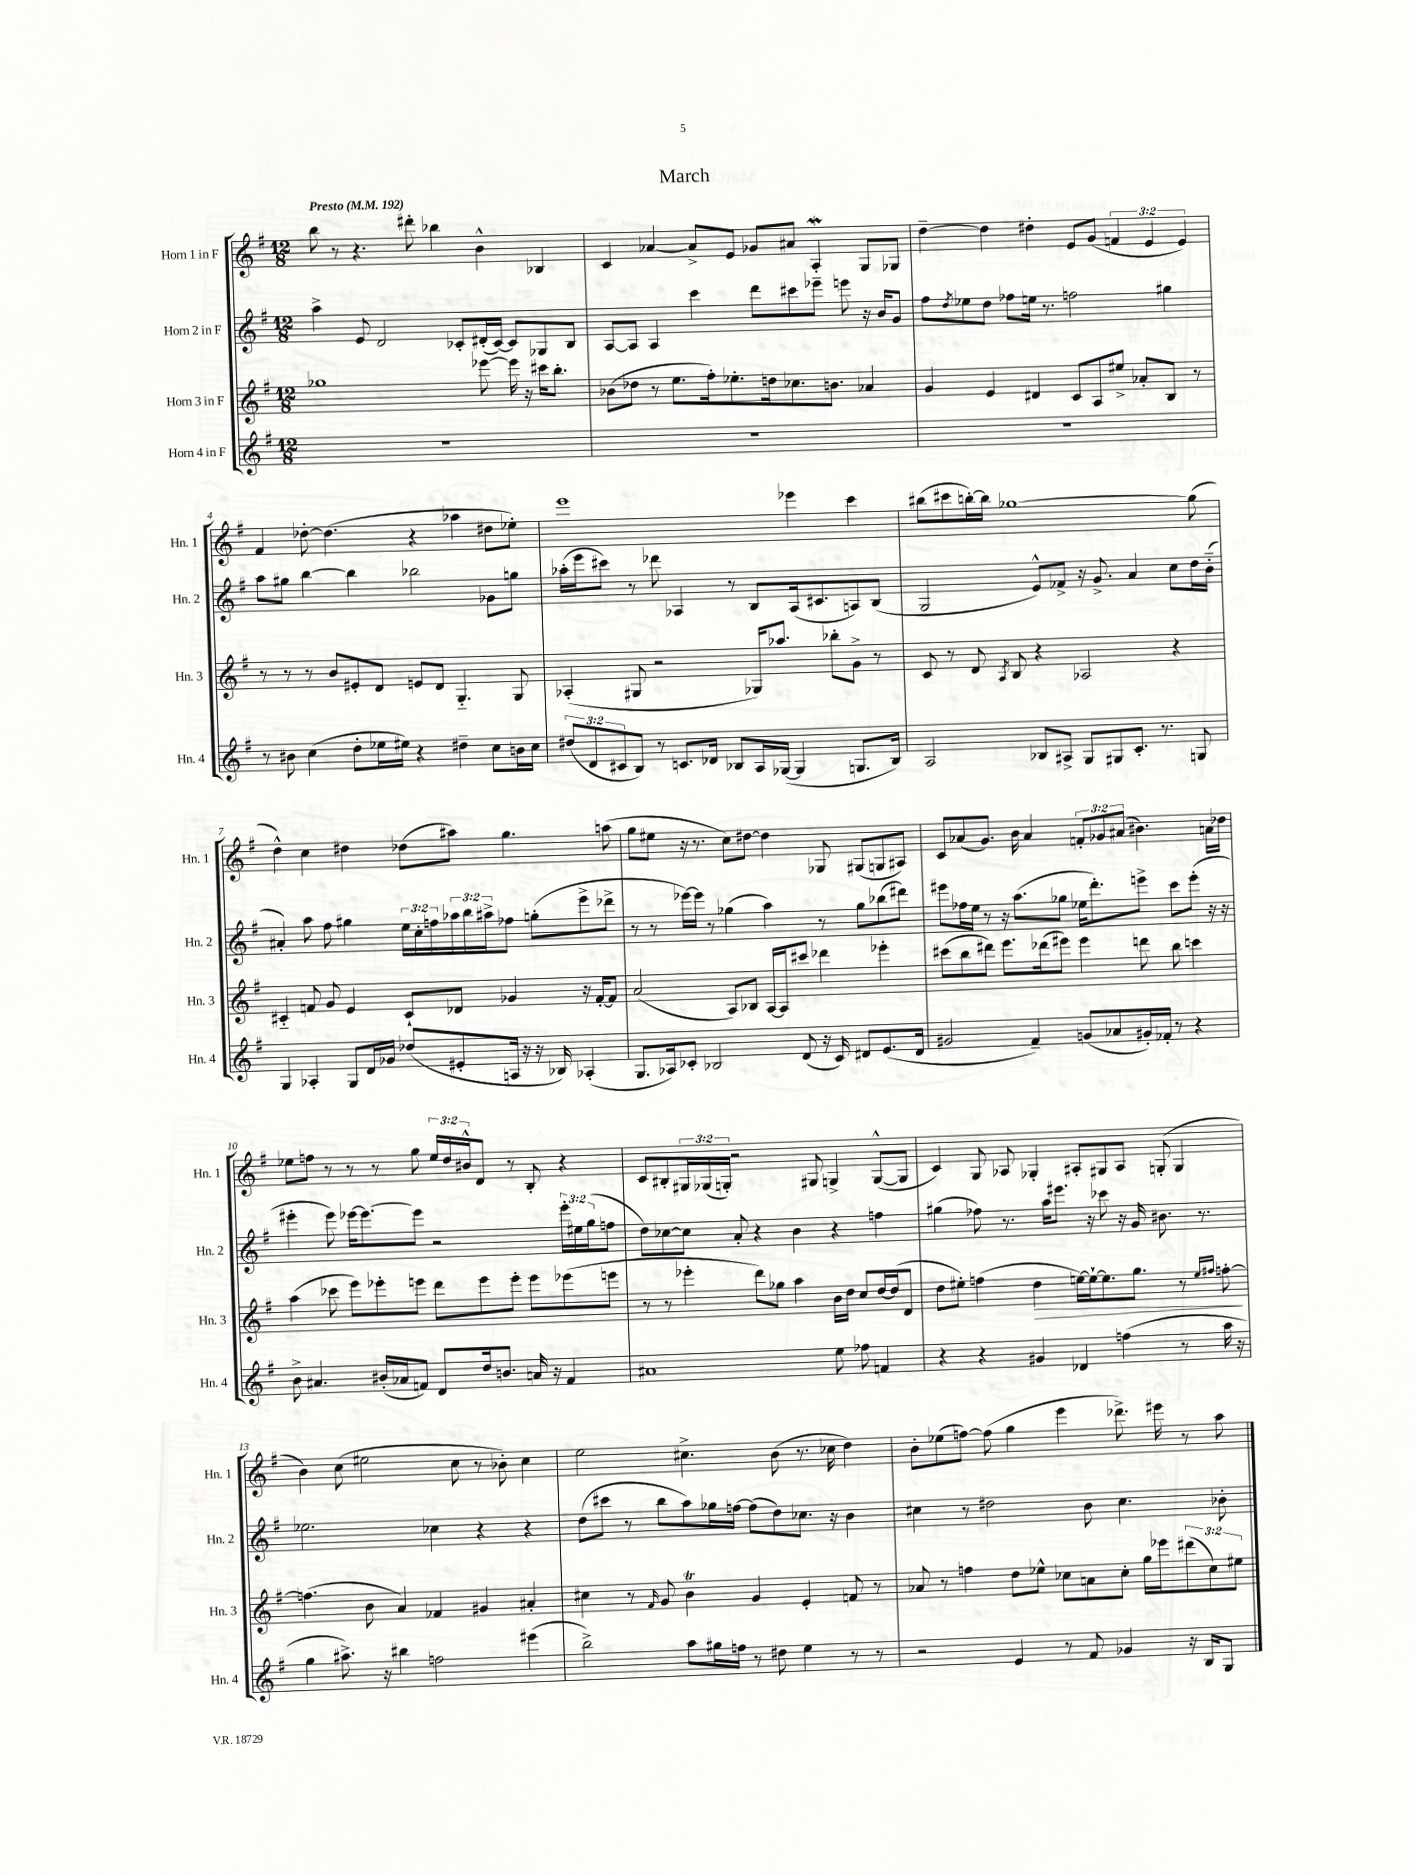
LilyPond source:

\header { title = "March" }
<<
\new StaffGroup <<
\new Staff = "s0" \with { instrumentName = "Horn 1 in F" shortInstrumentName = "Hn. 1" } {
    \clef treble \key g \major \numericTimeSignature \time 12/8 \override Staff.TupletNumber.text = #tuplet-number::calc-fraction-text \tempo "Presto" 4 = 192
    b''8 r8 r4. dis'''8-. bes''4 b'4-^ bes4 |
    c'4 aes'4~ aes'8-> e'8 ges'8 ais'8 a4-.\mordent g8 ges8 |
    d''4~-- d''4 dis''4-. e'8 g'8( \tuplet 3/2 { f'4 e'4 e'4) } |
    fis'4 des''8~-. des''4.( r4 aes''4 dis''8 ees''8-.) |
    e'''1 ees'''4 c'''4 |
    bis''8( cis'''8 b''16~-.) b''16 ges''1~ ges''8( |
    d''4-^) c''4 dis''4 des''8( ais''8) g''4. a''8( |
    g''8 eis''8 r16 r8. c''8) dis''8~ dis''4 ges8 gis8( g8 ais8) |
    c'8 aes'8( g'8.) b'16 aes'4 \tuplet 3/2 { f'8-. ges'8 ais'8( } bis'4.) a'16 des''16 |
    ees''8 f''8 r8 r8 r8 g''8 \tuplet 3/2 { ees''16 d''16 bis'16-^ } d'8 r8 b8-. r4 |
    c'8 bis8-. \tuplet 3/2 { gis16 ges16( g16-.) } r2 gis8 g4-> g8~-^( g8 |
    c'4) g8 aes8 ges4-. ais8-. gis8 ais8 g8-.( g4 |
    b'4) c''8( eis''2 c''8 r8 bes'8-.) c''4 |
    e''2 cis''4.-> b'8( r8. ces''16 d''4) |
    b'8-. ees''8( f''8~) f''8( g''4 e'''4 des'''8.->) eis'''16 r8 a''8 \bar "|." |
}
\new Staff = "s1" \with { instrumentName = "Horn 2 in F" shortInstrumentName = "Hn. 2" } {
    \clef treble \key g \major \numericTimeSignature \time 12/8 \override Staff.TupletNumber.text = #tuplet-number::calc-fraction-text
    a''4-> e'8 d'2 ces'8-. dis'16-.( ces'16~) ces'8 ges8 b8 |
    a8~ a8 a4 c'''4 d'''8 cis'''8 ees'''8-- e'''8 r16 b'16 g'8 |
    fis''8 \acciaccatura { d''8 } ees''8 d''8 fes''8 e''16 r8. f''2 gis''4 |
    a''8 gis''8 b''4~ b''4 bes''2 ges'8 g''8 |
    aes''16-.( e'''16 cis'''8) r8 des'''8 aes4 r8 b8 aes16( cis'8. a8) b8( |
    g2 e'8-^) fes'8-> r16 g'8.-> a'4 c''8 d''16 b'16-_( |
    ais'4-.) a''8 fis''8 gis''4 \tuplet 3/2 { e''16 c''16-. f''16 } \tuplet 3/2 { aes''16 b''16 ais''16-> } fes''8 g''8-.( e'''8-> des'''8-> |
    r8 r8 ees'''16~) ees'''16 r8 ges''4( a''4) r8 ges''8 bes''8( dis'''8) |
    eis'''8 fes''16 e''16 r8 r16 a''8.( ges''8 ees''16 d'''8.-.) e'''8-> c'''8 e'''8-.( r16 r16 |
    eis'''4-. eis'''8) ees'''16~ ees'''8.~ ees'''8 r2 \tuplet 3/2 { ees'''16-. eis''16 g''16( } f''8 |
    d''8) ces''8~ ces''8 a'8-. r4 b'4 r4 f''4 |
    gis''4( fes''8) r8. a''16 eis'''8. r16 ces'''8 r16 g'16 bis'8. r8. |
    ees''2. ces''4 r4 r4 |
    d''8( cis'''8 r8 b''8 a''8) ges''16 f''16~ f''8( d''8) ces''8. r16 b'4 |
    cis''4 r8 dis''2 b'8 cis''4. bes'8-. \bar "|." |
}
\new Staff = "s2" \with { instrumentName = "Horn 3 in F" shortInstrumentName = "Hn. 3" } {
    \clef treble \key g \major \numericTimeSignature \time 12/8 \override Staff.TupletNumber.text = #tuplet-number::calc-fraction-text
    ges''1 ees'''8~ ees'''16 r16 cis'''16 b''8.-. |
    bes'8( des''8 r8 e''8. fis''16-.) ees''8.-. d''16 ces''8. b'8. aes'4 |
    g'4 e'4 dis'4 c'8 a8 eis''8-> aes'8-. b8 r8 |
    r8 r8 r8 b'8 eis'8-. d'8 e'8 d'8 g4.-_ g8 |
    aes4-.( gis8 r2 ges16) aes''8. bes''8-. g'8-> r8 |
    c'8 r8 d'8 \acciaccatura { a8 } b8 r4 aes2 r4 |
    cis'4-_ f'8 g'8 e'4 cis'8-! des'8 ges'4 r16 f'16~-. f'8 |
    a'2( a8) bes8 a16~ a16 cis'''8 des'''4 ees'''4-. |
    cis'''8( b''8 dis'''8) e'''8. des'''16( eis'''8) eis'''4 d'''8 b''8 c'''4 |
    a''4( ces'''8 e'''8) ees'''8-. e'''8 d'''8 e'''8 e'''8-. e'''8 ees'''8( e'''8 |
    r8 r8 ees'''4-. d'''8) ges''8 a''4 b'16 d''16 c''8 d''16~ d''16( d'8 |
    d''8 eis''8-.) f''4( d''4\> e''16~) e''16~-! e''8. g''8. r8 \grace { e''16 fis''16 } f''8~-.\! |
    f''4.( b'8 a'4) fes'4 gis'4 ais'4-. |
    cis''4 r8 \grace { fis'16 } g'8 b'4\trill g'4 e'4-. f'8 r8 |
    aes'8 r8 f''4 d''8 ees''8-^ ces''8 a'8 ces''8-. g''16 ees'''16 \tuplet 3/2 { dis'''8( ces''8) eis''8 } \bar "|." |
}
\new Staff = "s3" \with { instrumentName = "Horn 4 in F" shortInstrumentName = "Hn. 4" } {
    \clef treble \key g \major \numericTimeSignature \time 12/8 \override Staff.TupletNumber.text = #tuplet-number::calc-fraction-text
    R1. |
    R1. |
    R1. |
    r8 bis'8 c''4( d''8-. ees''16 eis''16) r4 dis''4-- c''8 b'16 c''16 |
    \tuplet 3/2 { dis''8( d'8 cis'8 } b8) r8 c'8. des'16 bes8 a16 ges16~( ges4 g8. bes16) |
    a2 bes8 ais8-> g8 gis8 c'8.-. r8. g8 |
    g4 aes4-. g8 d'16 ges'16 des''8( eis'8-. a16 r16 r16 bes16) aes4-.( |
    g8. aes16) ces'8-. bes2 d'8( r16 ces'16) dis'8 e'8.( dis'16 |
    gis'2 fis'4--) g'8( aes'8 gis'16-.) fes'16-. r8 r4 |
    b'8-> ais'4. bis'16-.( aes'16 f'8) d'8 d''16 b'8. a'16 r16 f'4 |
    ais'1 e''8 fes''8 f'4 |
    r4 r4 gis'4 des'4 f''4( r8 a''16 r16 |
    g''4 ais''8.->) r16 bis''4 f''2 eis'''4( |
    b''2->) a''8 gis''16 f''16 r8 dis''8 e''4 r8 r8 |
    r2 e'4 r8 fis'8 ges'4 r16 b16 g8 \bar "|." |
}
>>
>>
